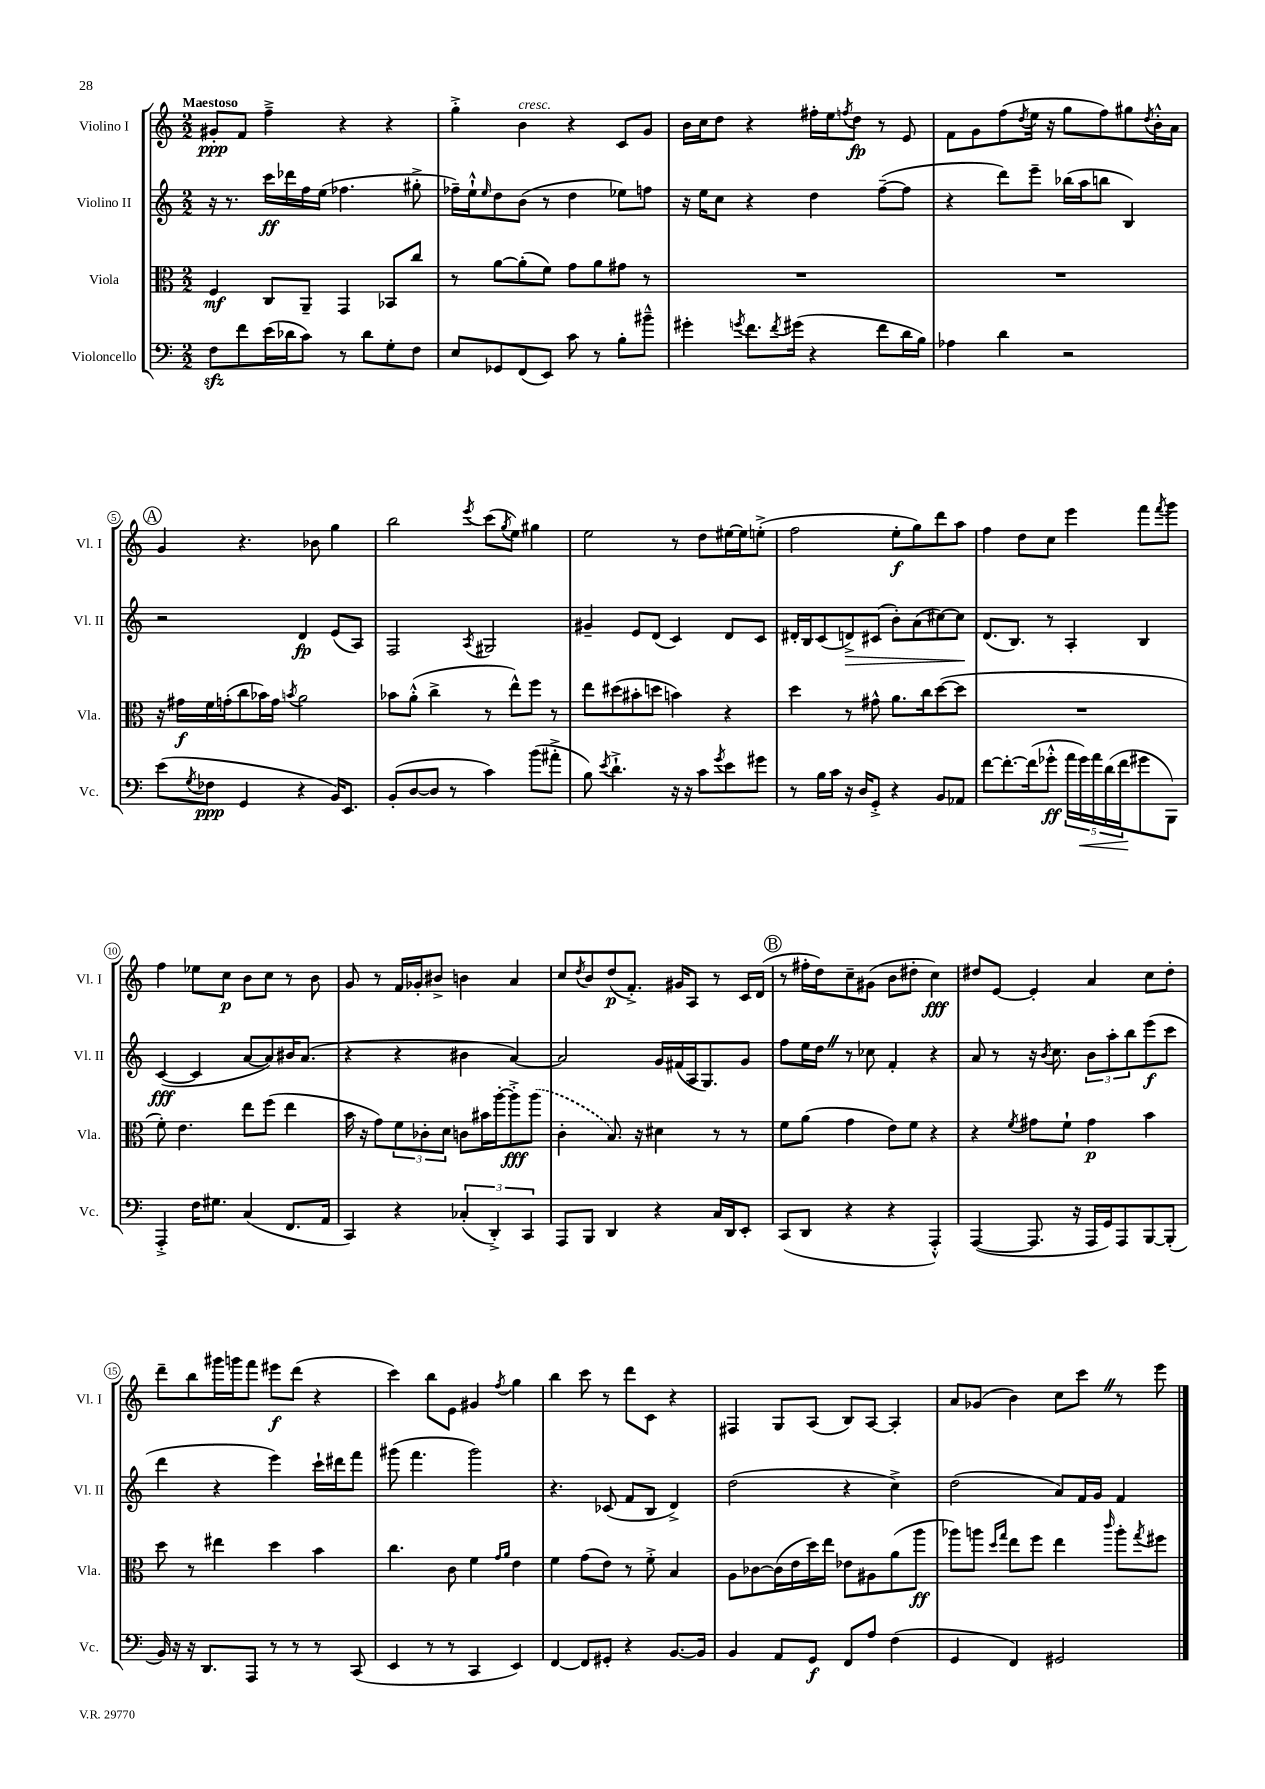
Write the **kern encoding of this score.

**kern	**kern	**kern	**kern
*staff4	*staff3	*staff2	*staff1
*clefF4	*clefC3	*clefG2	*clefG2
*k[]	*k[]	*k[]	*k[]
*M2/2	*M2/2	*M2/2	*M2/2
8F	4F	16r	8g#'
.	.	8.r	.
8f	.	.	8f
(16e	8C	16ccc	4ff~^
16d-	.	16ddd-	.
8c)	8AA~	16ff	.
.	.	(16ee	.
8r	4GG	4.ff-	4r
8d-	.	.	.
8G'	8BB-	.	4r
8F	8cc	8gg#'^	.
=	=	=	=
8E	8r	16ff-~)	4gg'^
.	.	16ee`^^	.
.	.	16qqee	.
8GG-	[8a	8dd	.
(8FF	(8a']	(8b	4b
8EE)	8f)	8r	.
8c	8g	4dd	4r
8r	8a	.	.
8B'	8g#	8ee-)	8c
8b#~^^	8r	8ff	8g
=	=	=	=
4g#'	1r	16r	16b
.	.	16ee	16cc
.	.	8cc	8dd
8qg	.	.	.
8.f	.	4r	4r
8qf	.	.	.
(16g#	.	.	.
4r	.	4dd	16ff#'
.	.	.	16ee
.	.	.	8qff
.	.	.	8dd
8f	.	([8ff~	8r
16d	.	8ff]	8e
16B)	.	.	.
=	=	=	=
4A-	1r	4r	8f
.	.	.	8g
4d	.	8ddd)	(8ff
.	.	.	8qdd
.	.	8eee~	16ee
.	.	.	16r
2r	.	(16bb-	8gg
.	.	16aa	.
.	.	8bb	8ff)
.	.	4B)	8gg#
.	.	.	8qdd
.	.	.	16b'^^
.	.	.	16a
=	=	=	=
(8e	16r	2r	4g
.	16g#	.	.
8qG	.	.	.
8F-	16f	.	.
.	(16g'	.	.
4GG	8cc	.	4.r
.	16b-)	.	.
.	16g	.	.
.	8qb	.	.
4r	2a	4d	.
.	.	.	8b-
16BB)	.	(8e	4gg
8.EE	.	.	.
.	.	8A)	.
=	=	=	=
(8BB'	8b-	2F	2bb
[8D	(8a'^^	.	.
8D]	4cc^	.	.
8r	.	.	.
.	.	8qA	8qeee
4c)	8r	2G#	(8ccc
.	.	.	8qgg
.	8ee^^)	.	8ee)
(8b	8ff	.	4gg#
8a#'^	8r	.	.
=	=	=	=
8B)	8ee	4g#~	2ee
8qe	.	.	.
4.d`^	(8dd#	.	.
.	8b#'	8e	.
.	8dd	(8d	.
16r	4b)	4c)	8r
16r	.	.	.
8c	.	.	8dd
8qg	.	.	.
8e	4r	8d	[16ee#
.	.	.	16ee#]
8g#	.	8c	(8ee'^
=	=	=	=
8r	4dd	16d#'	2ff
.	.	16B	.
16B	.	(8c	.
16c	.	.	.
16r	8r	8d^)	.
16D	.	.	.
8GG'^	8g#^^	(8c#	.
4r	8.a	8b')	8ee'
.	.	(8a	8gg)
.	16cc	.	.
8BB	([8dd	[8cc#)	8ddd
8AA-	8dd]	8cc#]	8aa
=	=	=	=
[8f	1r	(8.d	4ff
8.f'_	.	.	.
.	.	8.B)	.
.	.	.	8dd
(16f]	.	.	.
8g-'^^	.	8r	8cc
20a	.	4A'	4eee
20g-)	.	.	.
20a	.	.	.
(20d	.	.	.
20f	.	.	.
8g#	.	4B	8fff
.	.	.	8qfff
8BBB)	.	.	8ggg
=	=	=	=
4AAA'^	8f')	([4c	4ff
.	4.e	.	.
16F	.	4c]	8ee-
8.G#	.	.	.
.	.	.	8cc
(4C	8ee	[8a	8b
.	(8ff	8a])	8cc
8.FF	4ee	16b#	8r
.	.	(8.a	.
.	.	.	8b
16AA	.	.	.
=	=	=	=
4CC)	16b	4r	8g
.	16r	.	.
.	8g)	.	8r
4r	12f	4r	16f
.	.	.	16g-'
.	12c-'	.	.
.	.	.	8b#^
.	12d	.	.
(6C-'	8c	4b#	4b
.	16b#	.	.
6DD'^)	.	.	.
.	[16aa'	.	.
.	8aa'^]	[4a)	4a
6CC	.	.	.
.	(8aa	.	.
=	=	=	=
8AAA	4c'	2a]	8cc
.	.	.	8qdd
8BBB	.	.	8b
4DD	8.B)	.	(8dd
.	.	.	8.f'^)
.	16r	.	.
4r	4d#	16g	.
.	.	(16f#	16g#
.	.	16A	8A
.	.	8.G)	.
16C	8r	.	8r
16DD	.	.	.
8EE'	8r	8g	16c
.	.	.	(16d
=	=	=	=
(8CC	8f	8ff	8r
8DD	(8a	16ee	16ff#'
.	.	16dd	16dd)
4r	4g	8r	8cc~
.	.	8cc-	(8g#
4r	8e)	4f'	8b
.	8f	.	8dd#'
4AAA'^^)	4r	4r	4cc)
=	=	=	=
([4AAA	4r	8a	8dd#
.	.	8r	[8e
.	8qf	.	.
8.AAA]	8g#	16r	4e']
.	.	8qb	.
.	.	8.cc	.
.	8f`	.	.
16r	.	.	.
16AAA	4g#	12b	4a
16GG)	.	.	.
.	.	12aa'	.
8AAA	.	.	.
.	.	12bb	.
[8BBB	4b	(8eee	8cc
(8BBB']	.	8ccc	8dd#'
=	=	=	=
16BB)	8dd	4ddd	8ddd~
16r	.	.	.
16r	8r	.	8bb
8.DD	.	.	.
.	4ee#	4r	16ggg#
.	.	.	16ggg
8AAA	.	.	8fff
8r	4dd	4eee)	8eee#
8r	.	.	(8ddd
8r	4b	16ccc`	4r
.	.	16ddd#	.
(8CC	.	8fff	.
=	=	=	=
4EE	4.cc	(8ggg#	4ccc)
.	.	4.fff	.
8r	.	.	8bb
8r	8c	.	8e
4CC	4f	2ggg#)	4g#
.	16qqg	.	.
.	16qqa	.	8qff
4EE)	4e	.	4gg
=	=	=	=
[4FF	4f	4.r	4bb
8FF]	(8g	.	8ccc
8GG#'	8e)	(8c-	8r
4r	8r	8f	8ddd
.	8f'^	8B	8c
[8.BB	4B	4d^)	4r
16BB]	.	.	.
=	=	=	=
4BB	8A	(2dd	4F#
.	[8c-	.	.
8AA	(16c-]	.	8G
.	16e	.	.
8GG	16dd)	.	(8A
.	16ee	.	.
8FF	8e-	4r	8B)
8A	8A#	.	[8A
(4F	(8a	4cc^)	4A']
.	8aa	.	.
=	=	=	=
4GG	8aa-)	(2dd	8a
.	8aa	.	(8g-
.	16qqdd	.	.
.	16qqgg	.	.
4FF)	8ee	.	4b)
.	8ff	.	.
2GG#	4ee	8a)	8cc
.	.	16f	8ccc
.	.	16g	.
.	16qqccc	.	.
.	8aa'	4f	8r
.	8qgg	.	.
.	8ff#	.	8eee
==	==	==	==
*-	*-	*-	*-
